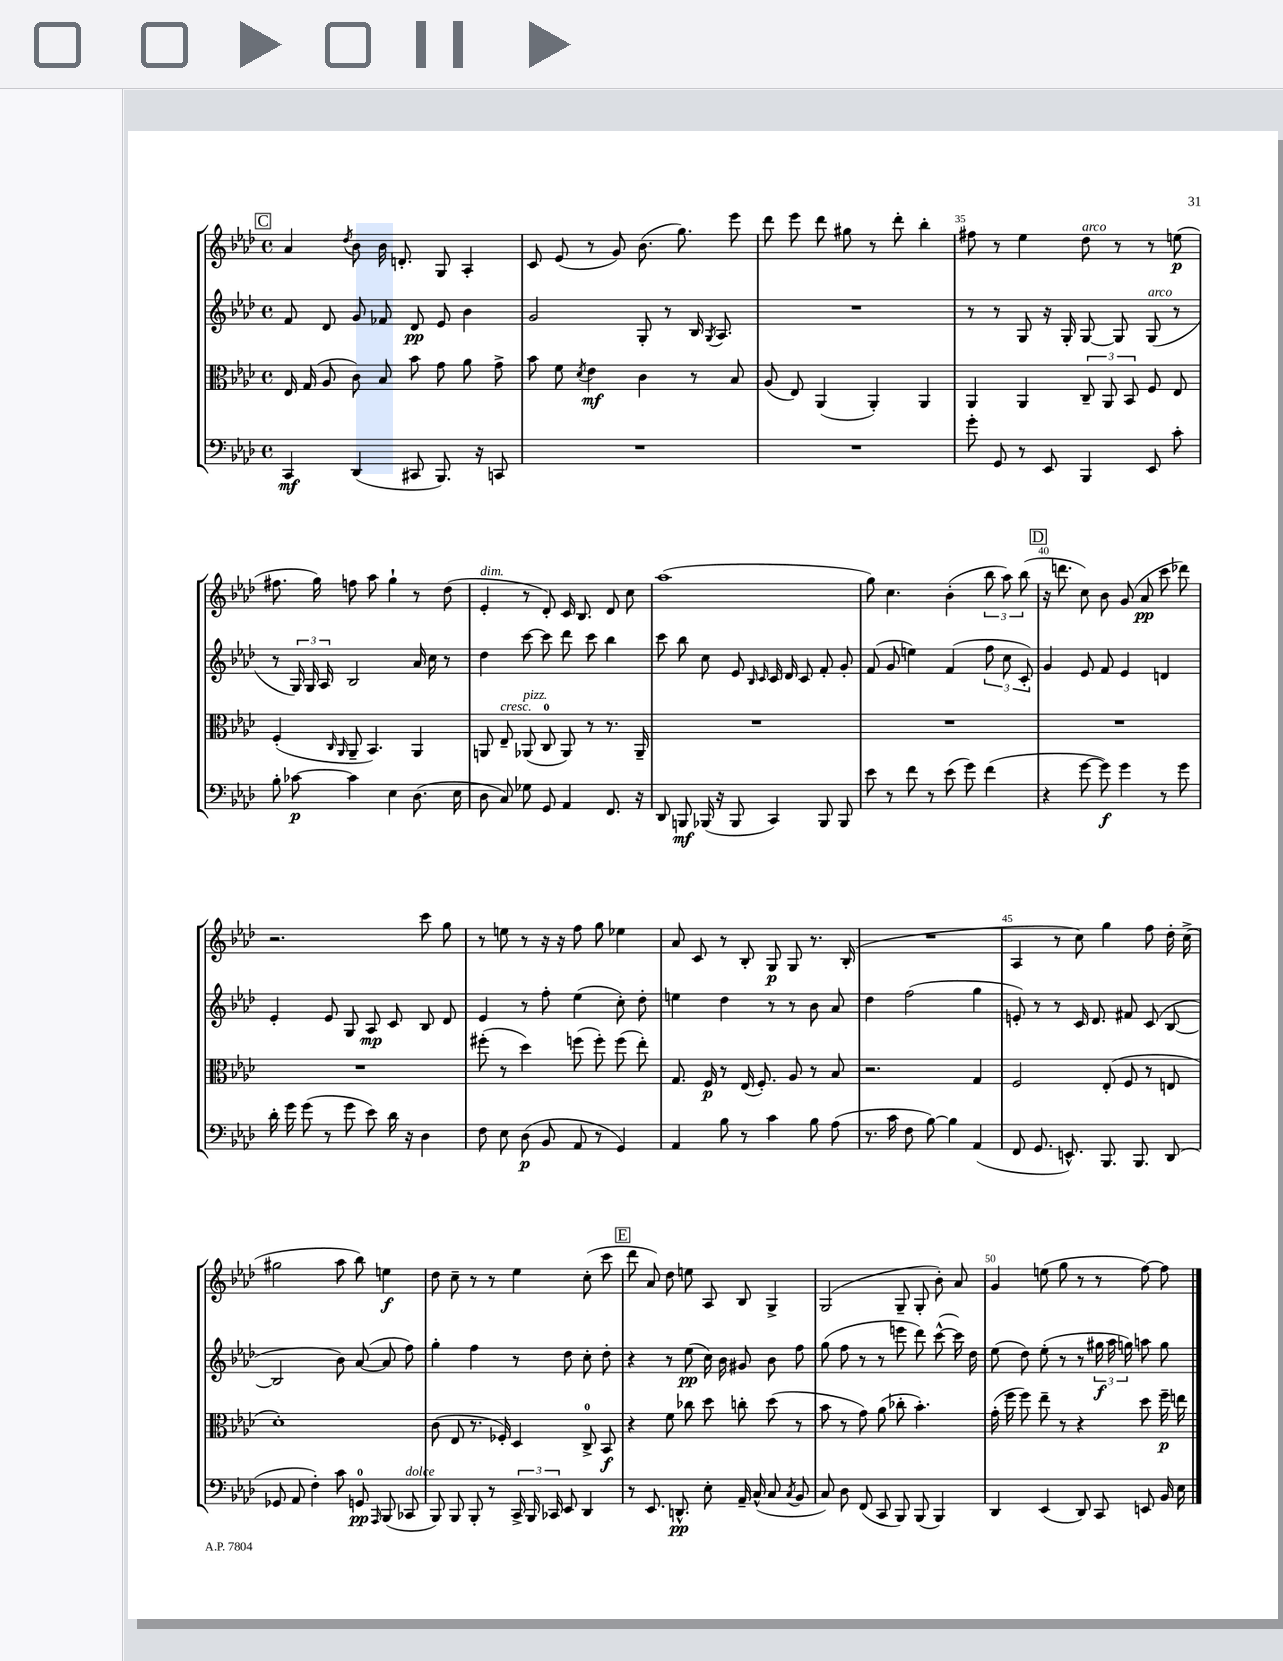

**kern	**kern	**kern	**kern
*staff4	*staff3	*staff2	*staff1
*clefF4	*clefC3	*clefG2	*clefG2
*k[b-e-a-d-]	*k[b-e-a-d-]	*k[b-e-a-d-]	*k[b-e-a-d-]
*M4/4	*M4/4	*M4/4	*M4/4
*met(c)	*met(c)	*met(c)	*met(c)
4CC	16E-	8f	4a-
.	(16G	.	.
.	8A-	8d-	.
.	.	.	8qdd-
(4DD-	8c)	8g	8b-
.	8B-	8f-	16b-
.	.	.	8.d'
8CC#	8b-	8d-	.
8.BBB-)	8g	8e-	8G
.	8a-	4b-	4A-'
16r	.	.	.
8CC	8g^	.	.
=	=	=	=
1r	8b-	2g	8c
.	8f	.	(8e-
.	8qd-	.	.
.	4e-	.	8r
.	.	.	8g)
.	4c	8G'	(8.b-
.	.	8r	.
.	.	.	8.gg)
.	8r	16B-	.
.	.	8qG	.
.	.	8.A-	.
.	8B-	.	8eee-
=	=	=	=
1r	(8A-	1r	8ddd-
.	8E-)	.	8eee-
.	(4AA-	.	8ddd-
.	.	.	8gg#
.	4AA-')	.	8r
.	.	.	8ddd-'
.	4AA-	.	4bb-'
=	=	=	=
8g'	4AA-	8r	8ff#
8GG	.	8r	8r
8r	4AA-	8G	4ee-
8EE-	.	16r	.
.	.	16G'	.
4BBB-	12C~	[8G	8dd-
.	12AA-	.	.
.	.	8G]	8r
.	12BB-	.	.
8EE-	8F	(8G	8r
8c'	8E-	8r	(8ee
=	=	=	=
8B-'	(4F'	8r	8.ff#
[8c-	.	24G)	.
.	.	24G	.
.	.	.	16gg)
.	.	24A-	.
.	16qqC	.	.
.	16qqAA-	.	.
4c-]	8AA-~	2B-	8ff
.	4.BB-)	.	8aa-
4E-	.	.	4gg`
(8.D-	4AA-	16a-	8r
.	.	16cc	.
.	.	8r	(8dd-
16E-	.	.	.
=	=	=	=
8D-	8AA	4dd-	4e-'
8C)	8E-~	.	.
8G-	(8AA-	[8ccc	8r
8GG	8C	8ccc]	8d-')
4AA-	8AA-)	8ddd-	16c
.	.	.	8.B-
.	8r	8ccc	.
8.FF	8.r	4bb-	8d-
.	.	.	8cc
16r	16AA-~	.	.
=	=	=	=
8DD-	1r	8ccc	(1aa-
8BBB	.	8bb-	.
(16BBB-	.	8cc	.
16r	.	.	.
8BBB-	.	8e-	.
.	.	16qqB-	.
.	.	16qqc	.
4CC)	.	16c	.
.	.	16d-	.
.	.	8c	.
8BBB-	.	8f'	.
8BBB-	.	8g'	.
=	=	=	=
8e-	1r	(8f	8gg)
8r	.	8g	4.cc
8f	.	4ee)	.
8r	.	.	.
(8e-	.	(4f	(4b-'
8g)	.	.	.
(4f	.	12ff	12bb-
.	.	12cc	12aa-)
.	.	12c')	(12bb-
=	=	=	=
4r	1r	4g	16r
.	.	.	8.ddd
[8g	.	8e-	8cc)
8g])	.	8f	8b-
4g	.	4e-	(8g
.	.	.	8a-
8r	.	4d	8ccc
8g	.	.	8ddd-)
=	=	=	=
16d-'	1r	4e-'	2.r
16g	.	.	.
(8g	.	.	.
8r	.	8e-	.
8g	.	8G	.
8e-)	.	8A-	.
16d-	.	8c	.
16r	.	.	.
4D-	.	8B-	8ccc
.	.	8d-	8gg
=	=	=	=
8F	(8ff#'	4e-	8r
8E-	8r	.	8ee
(8D-	4dd-)	8r	8r
8BB-	.	8ff'	16r
.	.	.	16r
8AA-	(8ff	(4ee-	8ff
8r	8ff')	.	8gg
4GG)	(8ff	8cc')	4ee-
.	8ee-')	8dd-'	.
=	=	=	=
4AA-	8.G	4ee	8a-
.	.	.	8c
.	16F	.	.
8B-	8r	4dd-	8r
8r	(16E-	.	8B-'
.	8.F')	.	.
4c	.	8r	8G
.	8A-	8r	8G
8B-	8r	8b-	8.r
(8A-	8B-	8a-	.
.	.	.	(16B-'
=	=	=	=
8.r	2.r	4dd-	1r
16c	.	.	.
8F	.	(2ff	.
[8B-)	.	.	.
4B-]	.	.	.
(4AA-	4G	4gg	.
=	=	=	=
8FF	2F	8e')	4A-
8.GG	.	8r	.
.	.	8r	8r
8.EE^^)	.	.	.
.	.	16c	8cc)
.	.	8.d-	.
8.BBB-	(8E-'	.	4gg
.	8F	8f#	.
8.BBB-	.	.	.
.	8r	(8c	8ff
(8DD-	8E	[8B-	16dd-'
.	.	.	(16cc^
=	=	=	=
8GG-	1d-')	2B-]	2gg#
8AA-	.	.	.
4F')	.	.	.
8c	.	8b-)	8aa-
8GG	.	([8a-	8bb-)
16qqAAA-	.	.	.
(8BBB-	.	8a-]	4ee
8CC-	.	8ff)	.
=	=	=	=
8BBB-)	(8c	4gg'	8dd-
8BBB-	8E-	.	8cc~
8BBB-'	8.r	4ff	8r
8r	.	.	8r
.	16F-')	.	.
24CC^	4D-	8r	4ee-
24BBB-	.	.	.
24CC-	.	.	.
8EE-	.	8dd-	.
4DD-	8C^	8cc'	(8cc'
.	8BB-	8dd-'	8ccc
=	=	=	=
8r	4r	4r	8ddd-
8.EE-	.	.	8a-)
.	8f	8r	8dd-
8.DD^^	.	.	.
.	8cc-	(8ee-	8ee
8E-'	8dd-	16cc)	8A-
.	.	16b-	.
16AA-~	8cc'	8g#	8B-
(16C^^	.	.	.
8C	(8dd-	8b-	4G^
8qC	.	.	.
8BB-	8r	8ff	.
=	=	=	=
8C)	8b-	(8gg	(2G
8D-	8r	8ff	.
(8FF	8g)	8r	.
8CC	(8a-	8r	.
8BBB-)	8cc-'	8eee	8G~
(8BBB-	4.b-')	8ddd-)	8G'
4BBB-)	.	([8ccc^^	8b-')
.	.	16ccc])	8a-
.	.	16dd-	.
=	=	=	=
4DD-	(16g'	(8ee-	4g
.	16ff	.	.
.	8ff)	8dd-)	.
(4EE-	8ee-~	(8ee-'	(8ee
.	8r	8r	8gg
8DD-)	4r	8r	8r
8CC	.	24gg#	8r
.	.	24aa-	.
.	.	24gg)	.
8EE	8dd-	8aa	[8ff)
16BB-	16ff~	8gg	8ff]
16E-	16ee	.	.
==	==	==	==
*-	*-	*-	*-
